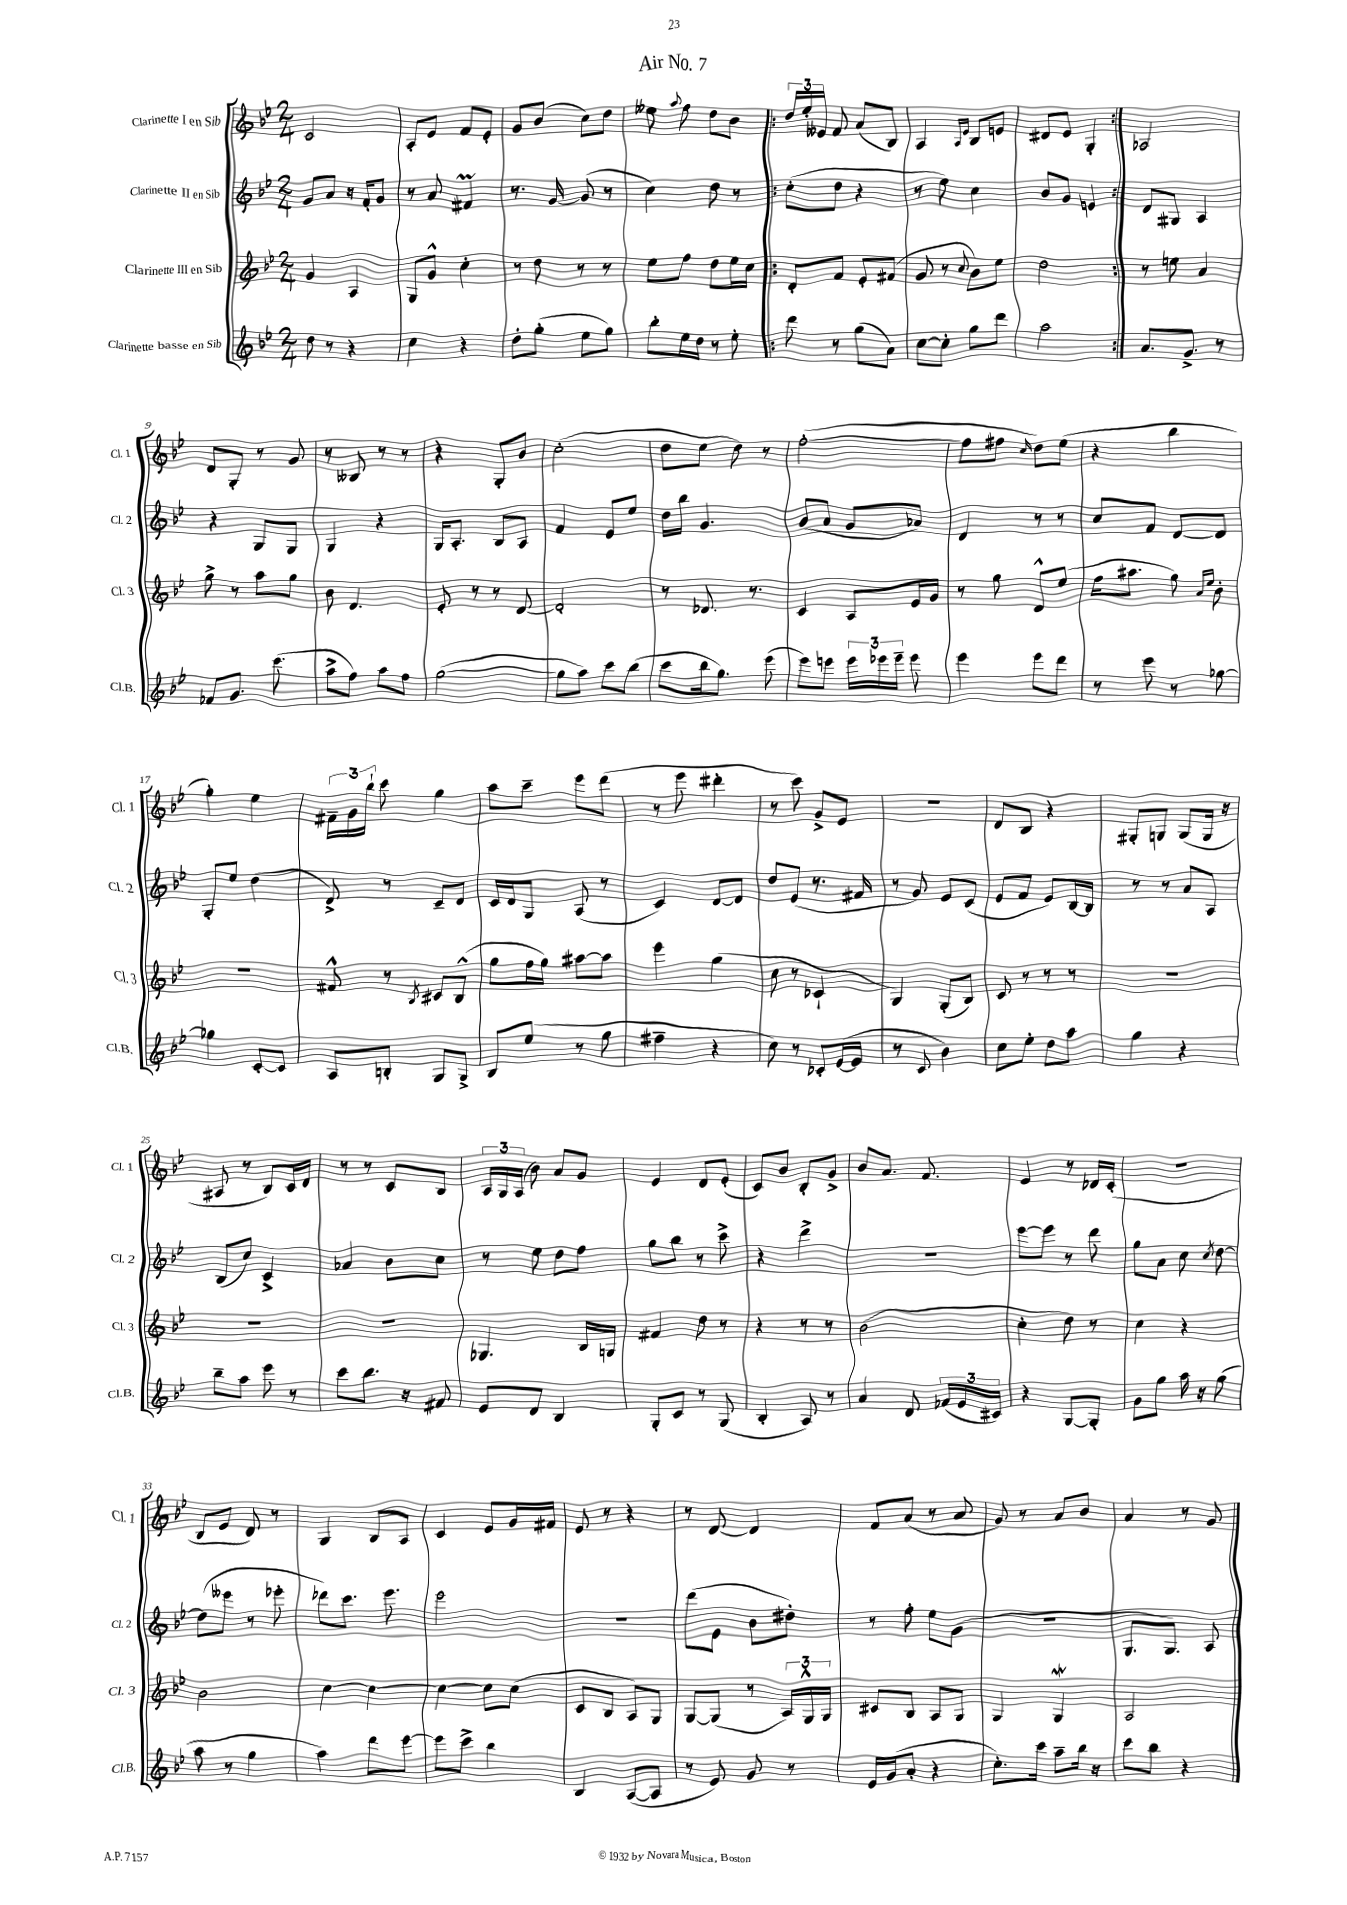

**kern	**kern	**kern	**kern
*staff4	*staff3	*staff2	*staff1
*clefG2	*clefG2	*clefG2	*clefG2
*k[b-e-]	*k[b-e-]	*k[b-e-]	*k[b-e-]
*M2/4	*M2/4	*M2/4	*M2/4
8dd	4g	8g	2c
8r	.	8a	.
4r	4A	16r	.
.	.	16f'	.
.	.	8g	.
=	=	=	=
4cc	8G	8r	8A'
.	8g^^	8a	8e-
4r	4cc'	4f#	8f
.	.	.	8e-'
=	=	=	=
8dd'	8r	8.r	8g
(8gg'	8dd	.	(8b-
.	.	[16g	.
8ee-	8r	(8g]	8cc)
8gg)	8r	8r	8dd
=	=	=	=
8bb-'	8ee-	4cc)	8ee--
.	.	.	8qqaa
16ee-	8ff	.	8ff
16dd	.	.	.
8r	8dd	8dd	8dd
8ee-'	16ee-	8r	8b-
.	16cc	.	.
=!|:	=!|:	=!|:	=!|:
8ddd	8d'	(8cc'	24dd
.	.	.	24ee-'
.	.	.	24e--
8r	8f	8dd	8f
(8gg	8e-'	4r	(8a
8a)	(8f#	.	8B-)
=	=	=	=
[8cc	8g	8r	4A
8cc']	8r	8ee-)	.
.	.	.	16qqA
.	8qqcc	.	16qqe-
8gg	8b-)	4cc	8B-
8ddd	8ee-	.	8e
=	=	=	=
2aa	2dd	8b-	8d#
.	.	8g	8e-
.	.	4e	4G'
=:|!	=:|!	=:|!	=:|!
8.a	8r	8d	2A-
.	8ee	8G#	.
8.g^	.	.	.
.	4a	4A	.
8r	.	.	.
=	=	=	=
8f-	8gg^	4r	8d
8.g	8r	.	8G'
.	8aa	8G	8r
(8.ccc	.	.	.
.	8gg	8G	8g
=	=	=	=
8aa^	8b-	4G	8r
8ff)	4.d	.	8B--
8aa	.	4r	8r
8ff	.	.	8r
=	=	=	=
([2gg	8e-'	16G	4r
.	.	8.A'	.
.	8r	.	.
.	8r	8B-	8G'
.	[8d	8A	8b-
=	=	=	=
8gg]	2d']	4f	(2cc'
8aa)	.	.	.
8ccc	.	8e-	.
(8bb-	.	8ee-	.
=	=	=	=
8ccc	8r	16dd	8dd
.	.	16bb-	.
16bb-	8.d-	4.g	8ee-
8.gg)	.	.	.
.	.	.	8dd)
.	8.r	.	.
(8eee-	.	.	8r
=	=	=	=
8eee-)	4c	(8b-	([2ff'
8eee	.	8a	.
24eee	8A	8g	.
24eee-	.	.	.
24eee-~	.	.	.
8eee-	16e-	8a-)	.
.	16g	.	.
=	=	=	=
4eee-	8r	4d	8ff]
.	8gg	.	8ff#
.	.	.	16qqcc
8eee-	8d^^	8r	8dd)
8ddd	(8ee-	8r	(8ee-
=	=	=	=
8r	16ff	8cc	4r
.	8.aa#	.	.
8eee-	.	8f	.
8r	8gg)	[8d	4bb-
.	16qqa	.	.
.	16qqee-	.	.
[8gg-	8b-'	8d]	.
=	=	=	=
4gg-]	2r	8G'	4gg')
.	.	8ee-	.
[8c'	.	(4dd	4ee-
8c]	.	.	.
=	=	=	=
8A	8f#^^	8d^)	24f#~
.	.	.	24g
.	.	.	24bb-`
8B'	8r	8r	8ccc
.	8qB-	.	.
8G	8c#	8c~	4gg
8G^	(8B-^^	8d	.
=	=	=	=
8B-	8gg	16c	8aa
.	.	16d	.
(8ee-	16ff	8G	8ccc~
.	16gg)	.	.
8r	[8aa#	(8A	8eee-
8gg	8aa#]	8r	(8ddd
=	=	=	=
4ff#~	4eee-	4c)	8r
.	.	.	8eee-
4r	(4gg	[8d	4ddd#'
.	.	8d]	.
=	=	=	=
8cc)	8cc	8dd	8r
8r	8r	(8e-	8ccc)
8c-'	4c-`	8.r	8g^
([16e-	.	.	8e-
16e-]	.	16f#	.
=	=	=	=
8r	4G)	8r	2r
8c	.	8g)	.
4b-)	(8G'	8e-	.
.	8B-)	(8c	.
=	=	=	=
8cc	8c	8e-	8d
8ee-'	8r	8f	8B-
8dd	8r	8e-)	4r
8aa	8r	[16B-	.
.	.	16B-]	.
=	=	=	=
4gg	2r	8r	8G#'
.	.	8r	8G
4r	.	8a	(8G
.	.	8A	16G
.	.	.	16r
=	=	=	=
8bb-~	2r	(8B-	8A#
8aa	.	8cc)	8r
8eee-	.	4c^	8B-)
8r	.	.	16c
.	.	.	16d
=	=	=	=
8ccc	2r	4a-	8r
8.bb-	.	.	8r
.	.	8b-	8c
16r	.	.	.
8f#	.	8cc	8B-
=	=	=	=
8e-	4.G-	8r	24A
.	.	.	24G
.	.	.	(24A
8d	.	8ee-	8b-)
4B-	.	8dd	8a
.	16B-	8ff	8g
.	16G	.	.
=	=	=	=
8G'	4f#	8gg	4e-
8c	.	8bb-	.
8r	8dd	8r	8d
(8G	8r	8ccc^	(8e-'
=	=	=	=
4B-'	4r	4r	8c)
.	.	.	8b-
8A)	8r	4ddd^	8B-'
8r	8r	.	8g^
=	=	=	=
4a	(2b-	2r	8b-
.	.	.	8.a
8d	.	.	.
.	.	.	8.f
(24f-	.	.	.
24e-	.	.	.
24c#)	.	.	.
=	=	=	=
4r	4cc'	[8eee-	4e-
.	.	8eee-]	.
[8G	8dd)	8r	8r
8G']	8r	8ddd	16d-
.	.	.	(16c'
=	=	=	=
8g	4cc	8gg	2r
8gg	.	8a	.
16aa	4r	8cc	.
16r	.	.	.
.	.	8qcc	.
(8gg	.	[8dd	.
=	=	=	=
8aa	2b-	(8dd]	8B-
8r	.	8eee--	8e-
4gg	.	8r	8d)
.	.	8eee-'	8r
=	=	=	=
4aa)	[4cc	8ddd-)	4G
.	.	8.ccc	.
8ddd	4cc_	.	8B-
.	.	8.eee-	.
[8eee-	.	.	8A
=	=	=	=
8eee-]	4cc_	2eee-	4c
8ccc^	.	.	.
4bb-	8cc]	.	8e-
.	(8cc	.	16g
.	.	.	16f#
=	=	=	=
4B-	8c	2r	8e-
.	8B-	.	8r
([8A	8A)	.	4r
8A]	8G	.	.
=	=	=	=
8r	[8G	(8ddd	8r
8e-)	(8G]	8e-	[8d
8g	8r	8b-	4d]
8r	24A)	8dd#')	.
.	24G^^	.	.
.	24G	.	.
=	=	=	=
16e-	8c#	8r	8f
(16g	.	.	.
8a'	8B-	8ff'	(8a
4r	8A	8ee-	8r
.	8G	(8g	8a
=	=	=	=
8.cc')	4G	2r	8g)
.	.	.	8r
16ccc	.	.	.
8aa~	4G	.	8a
16bb-	.	.	8b-
16r	.	.	.
=	=	=	=
8ccc	2A	8.G	4a
8bb-	.	.	.
.	.	8.G)	.
4r	.	.	8r
.	.	8A	8g
==	==	==	==
*-	*-	*-	*-
